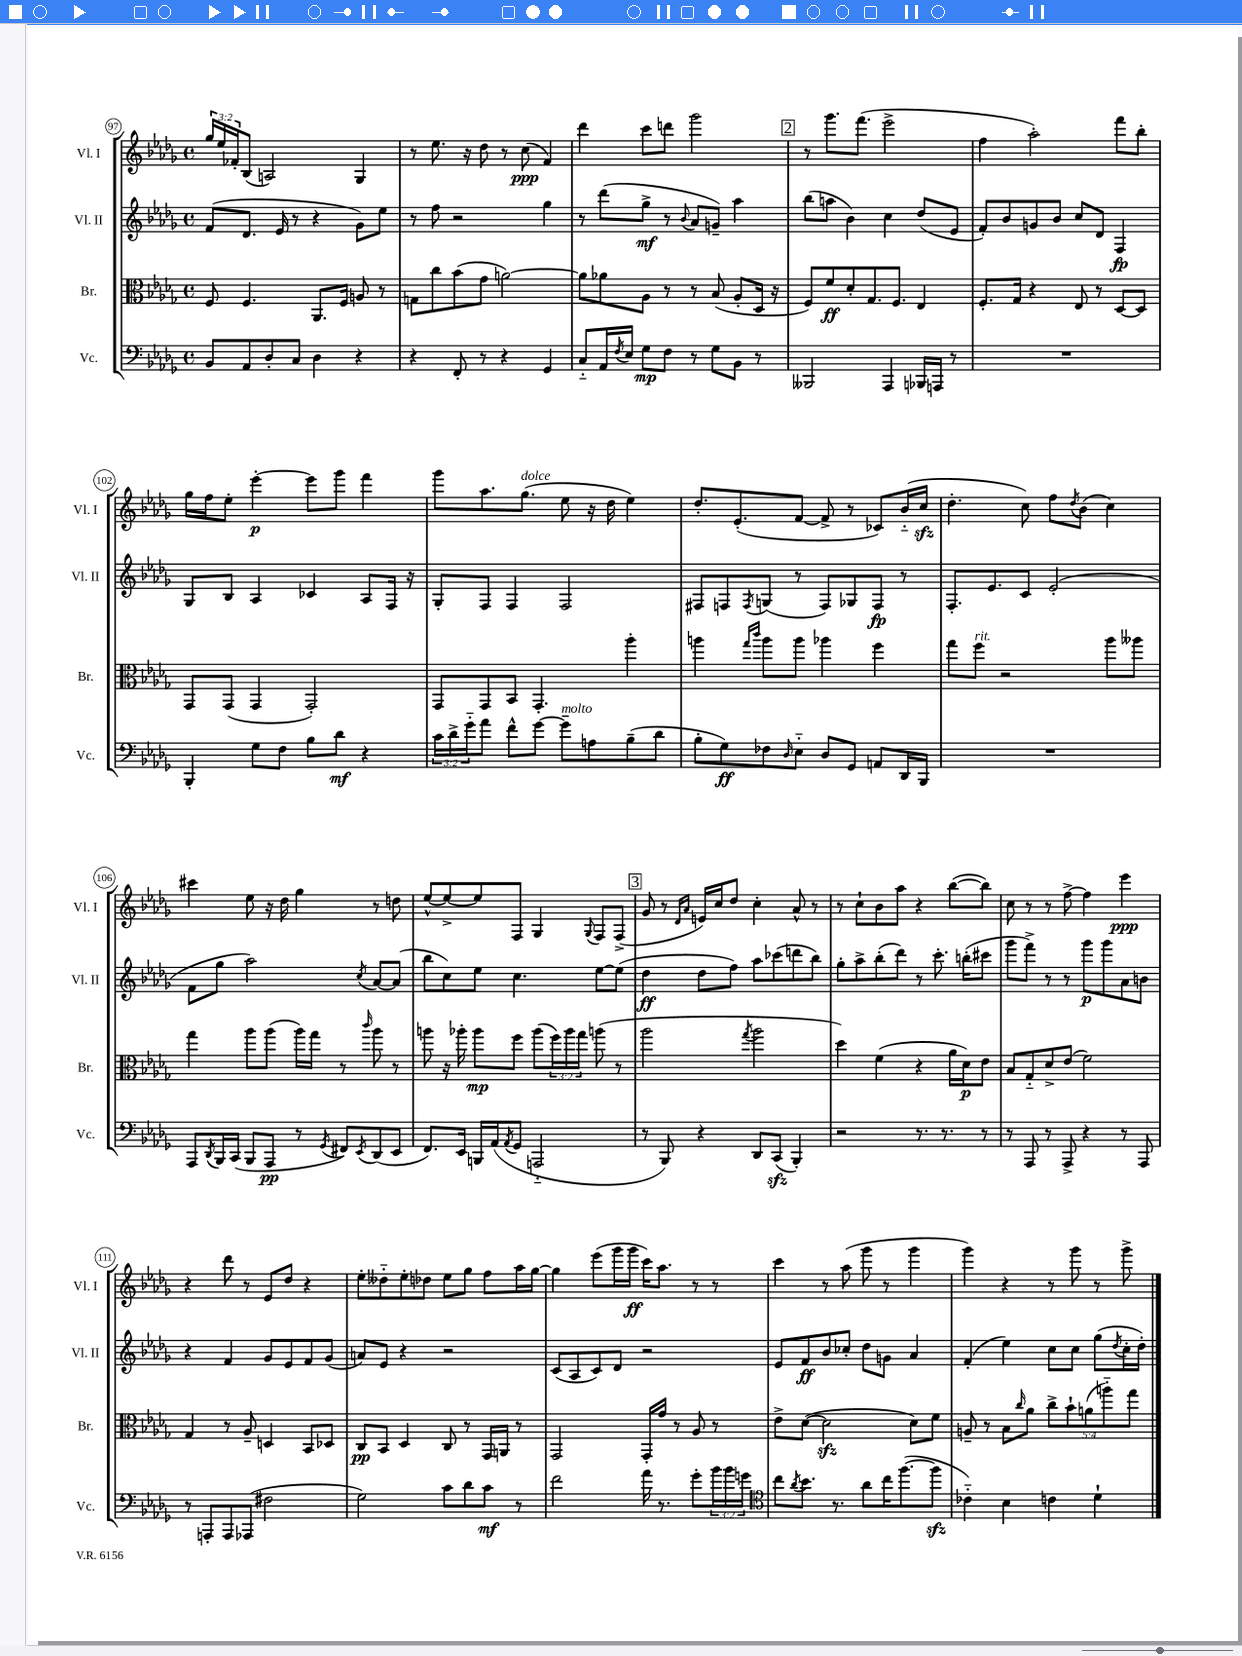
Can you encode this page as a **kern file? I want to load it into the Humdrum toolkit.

**kern	**kern	**kern	**kern
*staff4	*staff3	*staff2	*staff1
*clefF4	*clefC3	*clefG2	*clefG2
*k[b-e-a-d-g-]	*k[b-e-a-d-g-]	*k[b-e-a-d-g-]	*k[b-e-a-d-g-]
*M4/4	*M4/4	*M4/4	*M4/4
*met(c)	*met(c)	*met(c)	*met(c)
8BB-	8F	(8f	24gg-
.	.	.	24ee-
.	.	.	24f-'
8AA-	4.F	8.d-	(8B-
8D-'	.	.	2A)
.	.	16e-	.
8C	.	8r	.
4D-	8.AA-	4r	.
.	16F	.	.
4r	8A	8g-)	4G-
.	8r	8ee-	.
=	=	=	=
4r	8G	8r	8r
.	8cc	8ff	8.ee-
8FF'	(8b-	2r	.
.	.	.	16r
8r	8g-	.	8dd-
4r	[2a)	.	8r
.	.	.	(8cc
4GG-	.	4gg-	4f)
=	=	=	=
8C'~	8a]	8r	4ddd-
16AA-	8a-	(8ddd-	.
8qF	.	.	.
16E-	.	.	.
8G-	8A-	8gg-^	8ccc
8F	8r	8r	8ddd
.	.	8qqb-	.
8r	8r	8a-	2ggg-
8G-	(8B-	8g~)	.
8BB-	8A-'	4aa-	.
8r	16D-	.	.
.	16r	.	.
=	=	=	=
2BBB--	8F)	(8bb-	8r
.	8f	8aa	8.ggg-
.	8d-'	4b-)	.
.	.	.	(8.fff
.	8.G-	.	.
4AAA-	.	4cc	2eee-^
.	8.F	.	.
16BBB-	4E-	(8dd-	.
16AAA	.	.	.
8r	.	8e-	.
=	=	=	=
1r	8.F'	8f')	4ff
.	.	8b-	.
.	16G-	.	.
.	4r	8g	2aa-')
.	.	8b-	.
.	8E-	8cc	.
.	8r	8d-	.
.	[8D-	4F	8fff
.	8D-]	.	8bb-'
=	=	=	=
4BBB-'	8GG-	8G-	16gg-
.	.	.	16ff
.	(8GG-	8B-	8ee-'
8G-	4GG-	4A-	[4eee-'
8F	.	.	.
8B-	2GG-')	4c-	8eee-]
8d-	.	.	8ggg-
4r	.	8A-	4fff
.	.	16F	.
.	.	16r	.
=	=	=	=
24c	8GG-	8G-'	8ggg-
24d-^	.	.	.
24g-'~	.	.	.
8a-	8GG-	8F	8.aa-
8f^^	8BB-	4F	.
.	.	.	(8.gg-
[8g-	4.GG-'	.	.
8g-~]	.	2F	8ee-
8A	.	.	16r
.	.	.	16dd-
(8B-~	4aa-'	.	4ee-)
8d-	.	.	.
=	=	=	=
8B-'	4aa	8F#	8.dd-'
8G-)	.	8F	.
.	.	.	(8.e-'
.	16qqgg-	.	.
.	16qqccc	8qF	.
8F-	8aa	(8G	.
16qqD-	.	.	.
8E-'~	8aa	8r	[8f
8D-	4aa-	8F)	8f^]
8GG-	.	8G-	8r
8AA	4ff	8F	8c-)
16DD-	.	8r	(16b-'~
16BBB-	.	.	16cc
=	=	=	=
1r	8gg-	8.F'	4.dd-'
.	8ff	.	.
.	.	8.e-	.
.	2r	.	.
.	.	8c	8cc)
.	.	(2e-'	8ff
.	.	.	8qdd-
.	.	.	(8b-
.	8aa-	.	4cc)
.	8aa--	.	.
=	=	=	=
8AAA-	4gg-	8f	4ccc#
8qDD-	.	.	.
16BBB-	.	8gg-	.
(16CC	.	.	.
8BBB-	8aa-	2aa-)	8ee-
8AAA-	(8aa-	.	16r
.	.	.	16dd-
8r	16aa-)	.	4gg-
.	16gg-	.	.
8qGG-	.	.	.
8FF#)	8r	.	.
8qEE-	16qqccc	8qcc	.
(8DD-	8aa-	[8a-	8r
8EE-	8r	(8a-]	8dd
=	=	=	=
8.FF)	8aa	8bb-	[8ee-^^
.	16r	8cc)	8ee-^_
16EE-	16aa-'	.	.
16BBB	8aa-	8ee-	8ee-]
(16AA-	.	.	.
8qAA-	.	.	.
8GG-	8ff	4.cc	8F
2AAA'~	(8aa-	.	4G-
.	24ff)	.	.
.	24aa-	.	.
.	24gg-	.	.
.	.	.	8qqG-
.	(8aa	[8ee-	8F
.	8r	(8ee-]	(8F^
=	=	=	=
8r	2aa-	4dd-	8g-
8BBB-)	.	.	8r
.	.	.	16qqd-
.	.	.	16qqa-
4r	.	8dd-	16e)
.	.	.	16cc
.	.	8ff)	8dd-
.	8qgg-	.	.
8DD-	2aa-	8aa-	4cc'
(8CC	.	(8ccc-	.
4BBB-')	.	8ddd	8a-^^
.	.	8bb-)	8r
=	=	=	=
2r	4dd-)	8gg-'	8r
.	.	8aa-^	8cc`
.	(4f	(8bb-'	8b-
.	.	8ddd-)	8aa-
8.r	4r	8r	4r
.	.	8.ccc'	.
8.r	.	.	.
.	16a-	.	([8bb-
.	16d-)	(16bb'	.
8r	8e-	8ccc#	8bb-])
=	=	=	=
8r	8B-	8ggg-	8cc
8AAA-	8G-'~	8fff^)	8r
8r	8d-^	8r	8r
8AAA-^	(8e-	8r	[8ff^
4r	2f)	8ggg-	4ff]
.	.	8ggg-	.
8r	.	8a-	4eee-
8AAA-	.	8b	.
=	=	=	=
8r	4G-	4r	4r
8AAA'	.	.	.
8AAA	8r	4f	8ddd-
(8AAA-	8A-~	.	8r
2F#	4D	8g-	8e-
.	.	8e-	8dd-
.	8BB-	8f	4r
.	8D-	(8g-	.
=	=	=	=
2G-)	8C	8a)	8ee-'
.	8BB-	8e-	8dd--'~
.	4D-	4r	8ee-'
.	.	.	8dd-
8c	8C	2r	8ee-
8d-	8r	.	8gg-
8c	16GG-	.	8ff
.	16AA	.	.
8r	8r	.	16aa-
.	.	.	[16gg-
=	=	=	=
2f	2GG-	(8c	4gg-]
.	.	8A-	.
.	.	8c)	(8eee-
.	.	8d-	16ggg-
.	.	.	16ggg-
16a-	16GG-'	2r	16ccc)
8.r	16g-	.	8.aa-
.	8r	.	.
8g-'	8A-	.	8r
24b-	8r	.	8r
24b-	.	.	.
24g	.	.	.
=	=	=	=
*clefC4	*	*	*
8cc	8e-^	8e-	4ccc
8qa-	.	.	.
8.b-	([8d-	8f	.
.	2d-]	8b-	8r
8.r	.	.	.
.	.	8cc-'	(8aa-
8a-	.	8dd-	8ggg-
16cc	.	8g	8r
([8.ff	.	.	.
.	8d-)	4a-	4ggg-
8ff]	8f	.	.
=	=	=	=
4c-'~)	8A~	(4f'	4ggg-)
.	8r	.	.
4B-	8B-	4ee-)	4r
.	16qqcc	.	.
.	8a-	.	.
4c	10cc^	8cc	8r
.	10b-`	.	.
.	.	8cc	8ggg-
.	(10a	.	.
4d-`	.	(8gg-	8r
.	10aa'~)	.	.
.	.	8qdd-	.
.	.	16cc'	8ggg-^
.	10gg-	.	.
.	.	16dd-')	.
==	==	==	==
*-	*-	*-	*-
